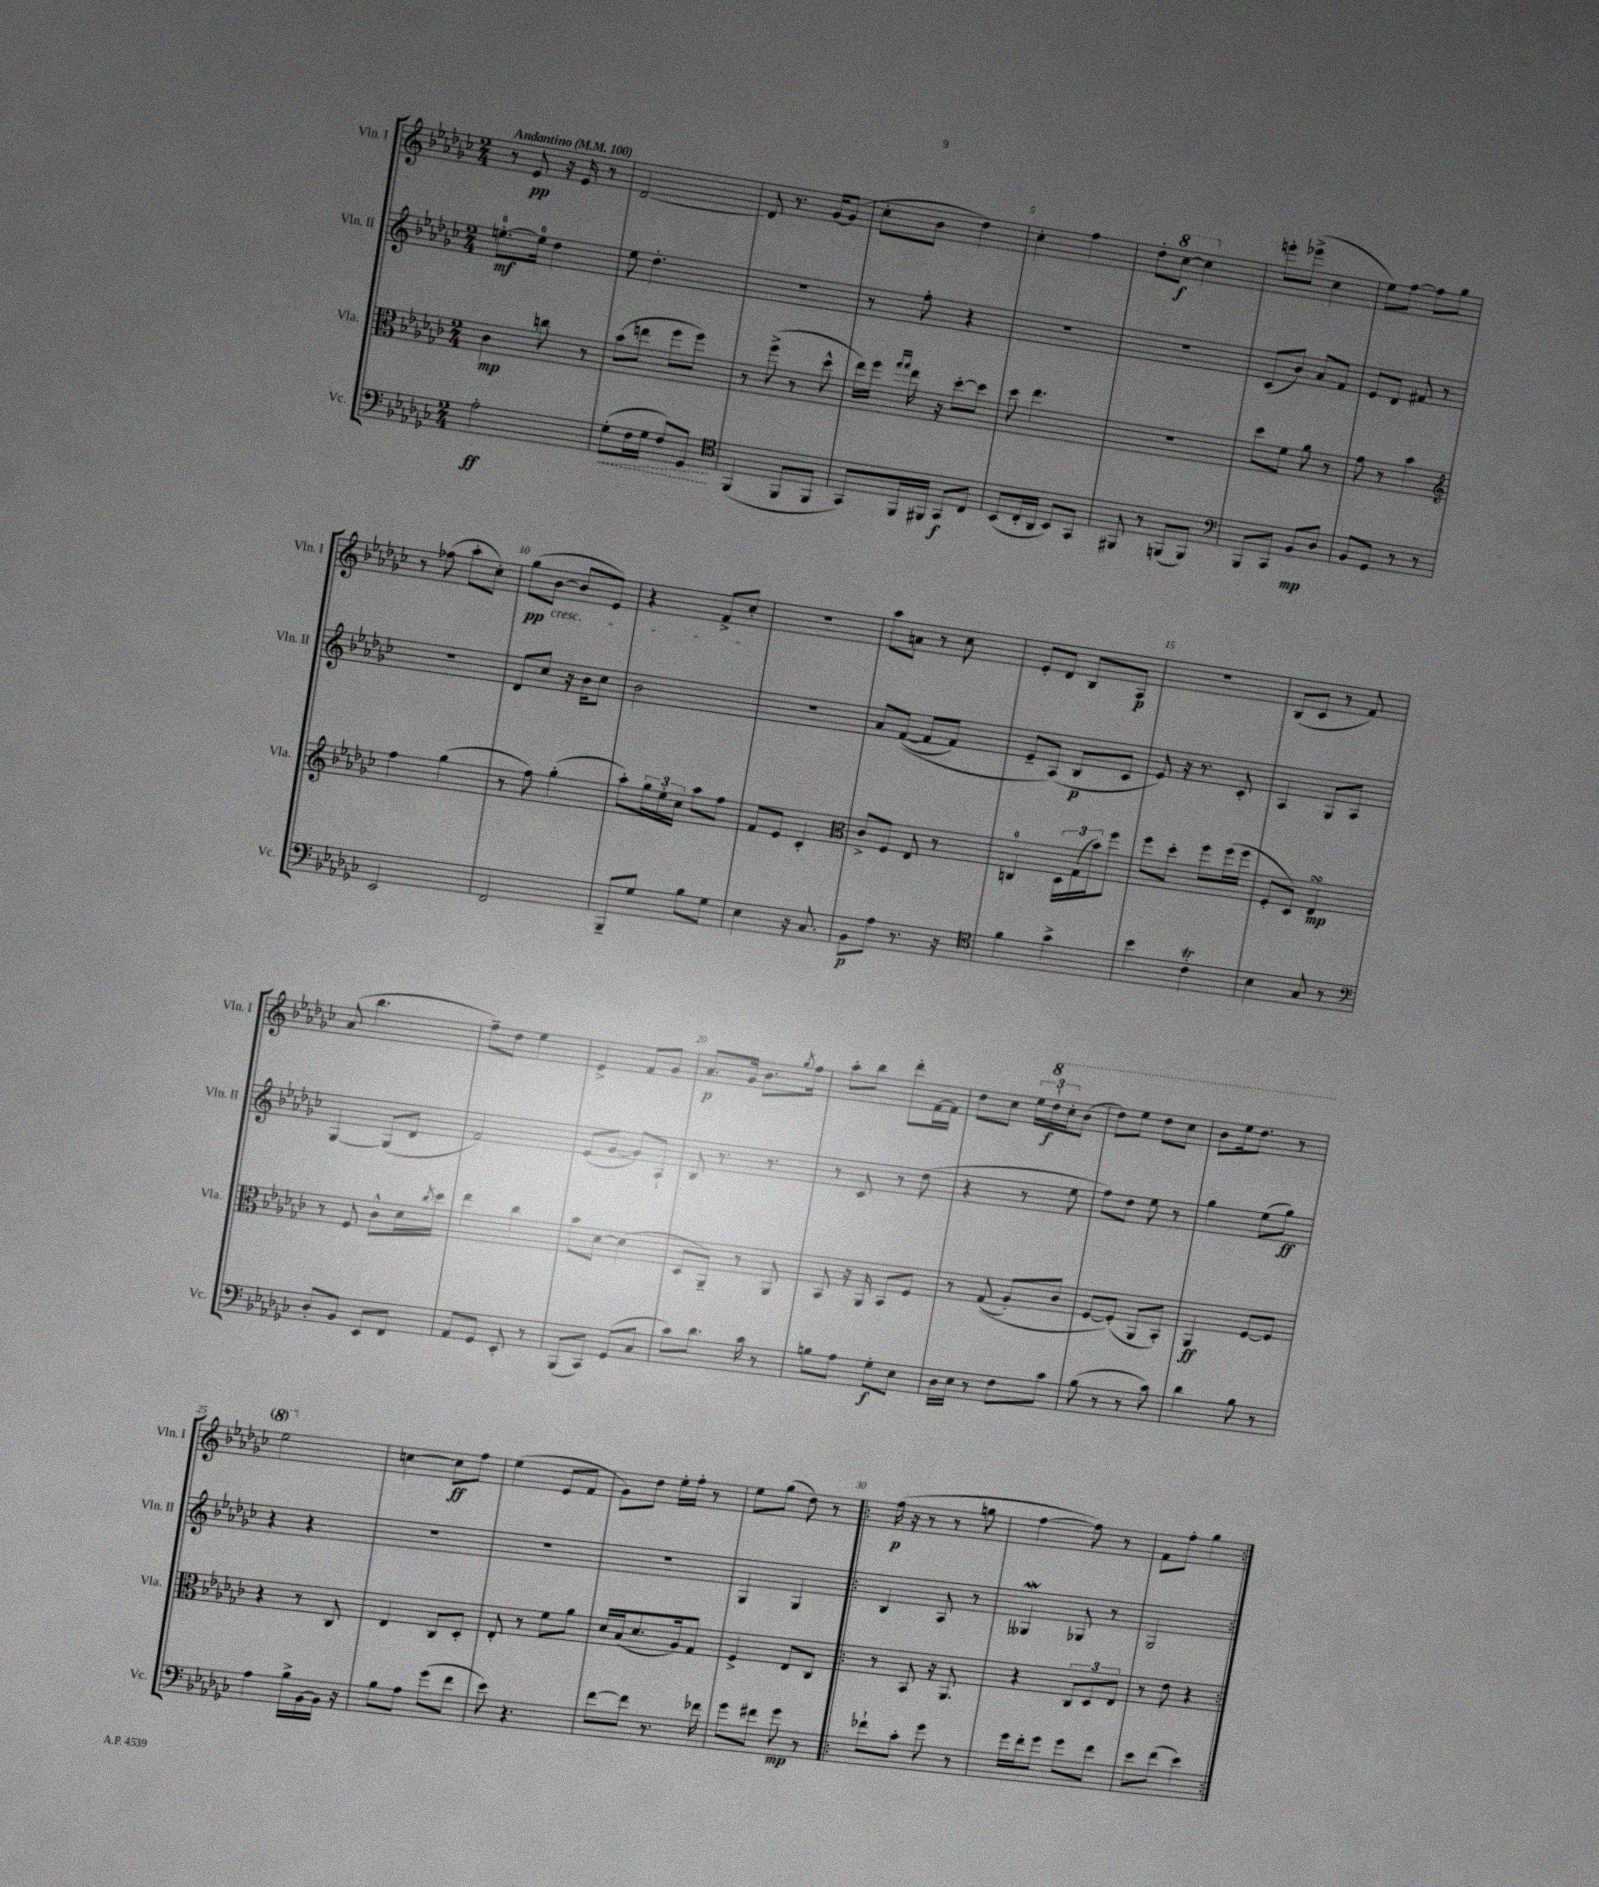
<<
\new StaffGroup <<
\new Staff = "s0" \with { instrumentName = "Vln. I" shortInstrumentName = "Vln. I" } {
    \clef treble \key ges \major \numericTimeSignature \time 2/4 \tempo "Andantino" 4 = 100
    r8 ees'8\pp r16 ees'16 r8 |
    des'2~ |
    des'8 r8. ges'16~ ges'8( |
    ces''8-. bes'8 des''4) |
    ces''4-. f''4 |
    des''8-. \ottava #1 ces'''8~\f ces'''4 \ottava #0 |
    e'''8-. ees'''8->( ces''4 |
    ees''8) f''8~ f''8 ges''8 |
    r8 fes''8( aes''8-. ces''8-.) |
    ges''8\pp( bes'8~\cresc bes'8 ees'8) |
    r4 f'8-> ces''8-.\! |
    R2 |
    aes''8 a'8 r8 ces''8 |
    ees'8-. des'8 bes8 aes8\p |
    R2 |
    bes8( ces'8 r8 f'8) |
    aes'8( bes''4. |
    f''8--) des''8 ees''4 |
    ees'4-> f'8 ges'8 |
    aes'8.\p ges'16 bes'8. \acciaccatura { ges''8 } f''16 |
    aes''8-. bes''8 des'''8-. f'16~ f'16 |
    des''8 ces''8 \tuplet 3/2 { ees''16 \ottava #1 des'''16-!\f ces'''16-. } bes''8( |
    des'''8) ees'''8 des'''8 ces'''8 |
    bes''8 ees'''16 des'''8. r8 |
    ees'''2 \ottava #0 |
    c''4~ c''8\ff f''8 |
    ees''4( ees'8 f'8 |
    ges'8) des''8 ees''16-. f''16-. r8 |
    ees''8 ges''8( des''8) r8 |
    \repeat volta 2 { f''16\p( r16 r8 r8 g''8 |
    f''4~ f''8) r8 |
    f'8 f''8-. ges''4 | }
}
\new Staff = "s1" \with { instrumentName = "Vln. II" shortInstrumentName = "Vln. II" } {
    \clef treble \key ges \major \numericTimeSignature \time 2/4
    e''8.-0~-.\mf e''16-0 des''4 |
    ees''8 des''4.-. |
    R2 |
    r8 f''8-. r4 |
    R2 |
    R2 |
    ces'8( bes'8) aes'8 f'8 |
    ees'8 des'8 fis'8 r8 |
    r2 |
    des'8 ces''8 r16 bes'16 ces''8 |
    bes'2 |
    r2 |
    aes'8 f'8~(\( f'8 f'8) |
    ees'8-- aes8(\) bes8\p ces'8 |
    ees'8) r16 r8. ces'8-. |
    aes4 ges8 aes8 |
    ges4~ ges8( des'8 |
    f'2) |
    ees'8( ges'8~ ges'8) aes8-! |
    bes8 r8. r8. |
    r8 ces'8 r8 des''8( |
    r4 r8 ees''8 |
    f''8) des''8 ees''8 r8 |
    ges''4 ees''8( ges''8\ff) |
    r4 r4 |
    R2 |
    R2 |
    R2 |
    ges4 ges4 |
    \repeat volta 2 { bes4 aes8 r8 |
    geses4\mordent ges8 r8 |
    ges2 | }
}
\new Staff = "s2" \with { instrumentName = "Vla." shortInstrumentName = "Vla." } {
    \clef alto \key ges \major \numericTimeSignature \time 2/4
    ces'4\mp c''8 r8 |
    bes'8( e''8 f''8 f''8) |
    r8 f''8->( r8 des''8-^ |
    ees''16) f''16 \grace { ges''16 ges''16 } ees''16 r16 des''8~-. des''8 |
    des''8 ees''4. |
    R2 |
    des''8 f'8 aes'8 r8 |
    ges'8 r8 bes'4 |
    \clef treble f''4 ges''4( |
    r8 f''8) ges''4-.( |
    aes''8-.) \tuplet 3/2 { ges''16 ees''16-. ces''16 } aes''8 f''8 |
    f'8 ees'8 ces'4-. |
    \clef alto ces'8-> f8 ees8 r8 |
    c4-0 \tuplet 3/2 { des16 ges16( bes'16) } f''8 |
    f''8 des''8-. f''8 f''16( f''16 |
    f8-. des8) ees4\turn\mp |
    r8 f8 ces'8-^ des'16 \acciaccatura { ces''8 } des''16 |
    ees''4 ces''4 |
    bes'8 des'8~ des'4( |
    des8 aes,8--) r8 aes,8 |
    bes,8 r16 aes,16 bes,8 f8 |
    r8 ges8(\( aes8-.) ces'8 |
    f8~ f8-.(\) aes,8 bes,8-.) |
    aes,4\ff f8~ f8 |
    r4 r8 ces8 |
    ees4 ces8 des8-. |
    ees8-. r8 f'8 aes'8 |
    des'16 bes16( des'8. aes16) ges8 |
    f4-> ees8 ces8 |
    \repeat volta 2 { r8 bes,8 r16 aes,8. |
    r4 \tuplet 3/2 { ces8 des8 ees8 } |
    r8 ees'8 r4 | }
}
\new Staff = "s3" \with { instrumentName = "Vc." shortInstrumentName = "Vc." } {
    \clef bass \key ges \major \numericTimeSignature \time 2/4
    aes2-.\ff |
    \once \override Hairpin.style = #'dashed-line ges8-.\<( f16 ges16 f8) ges,8\! |
    \clef tenor f,4( f,8 f,8 |
    ges,8) f,16 fis,16 ges,8\f ces8 |
    bes,8( ces16-. aes,16 bes,8) ges,8 |
    fis,8 r8 f,8( f,8) |
    \clef bass bes,,8 ces,8 bes,8\mp des8 |
    bes,8 ges,8 r8 r8 |
    ees,2 |
    f,2 |
    bes,,8-- ges8 bes8 ges8 |
    ees4 r16 ces8. |
    bes,8\p aes8 r8. r16 |
    \clef tenor f'4 ges'4-> |
    bes'4 ces'4-.\trill |
    bes4 ges8 r8 |
    \clef bass des8-. bes,8 ees,8 f,8 |
    aes,8 ges,8 ees,8-. r8 |
    bes,,8( ces,8) ges,8( ces8 |
    ces'8) des'8. ces'16 r8 |
    b8 aes8 ges8-.\f ees8 |
    des16 ees16 r8 f8 ces'8 |
    bes8( r8 r8 ces'8) |
    des'4 bes8 r8 |
    aes4 bes16-> bes,16~ bes,16 r16 |
    bes8 aes8 ges'8( f'8 |
    ees'8) r4. |
    f'8~ f'8 r8. fes'16 |
    ges'8 fis'8 ges'8\mp r8 |
    \repeat volta 2 { fes'8-! ces'8-. ges'8 r8 |
    ges'16 f'16-. ges'8 ges'8 f'8 |
    ees'8 f'8( ees'4) | }
}
>>
>>
\layout { \context { \Score \override BarNumber.break-visibility = ##(#f #t #t) barNumberVisibility = #(every-nth-bar-number-visible 5) } }
